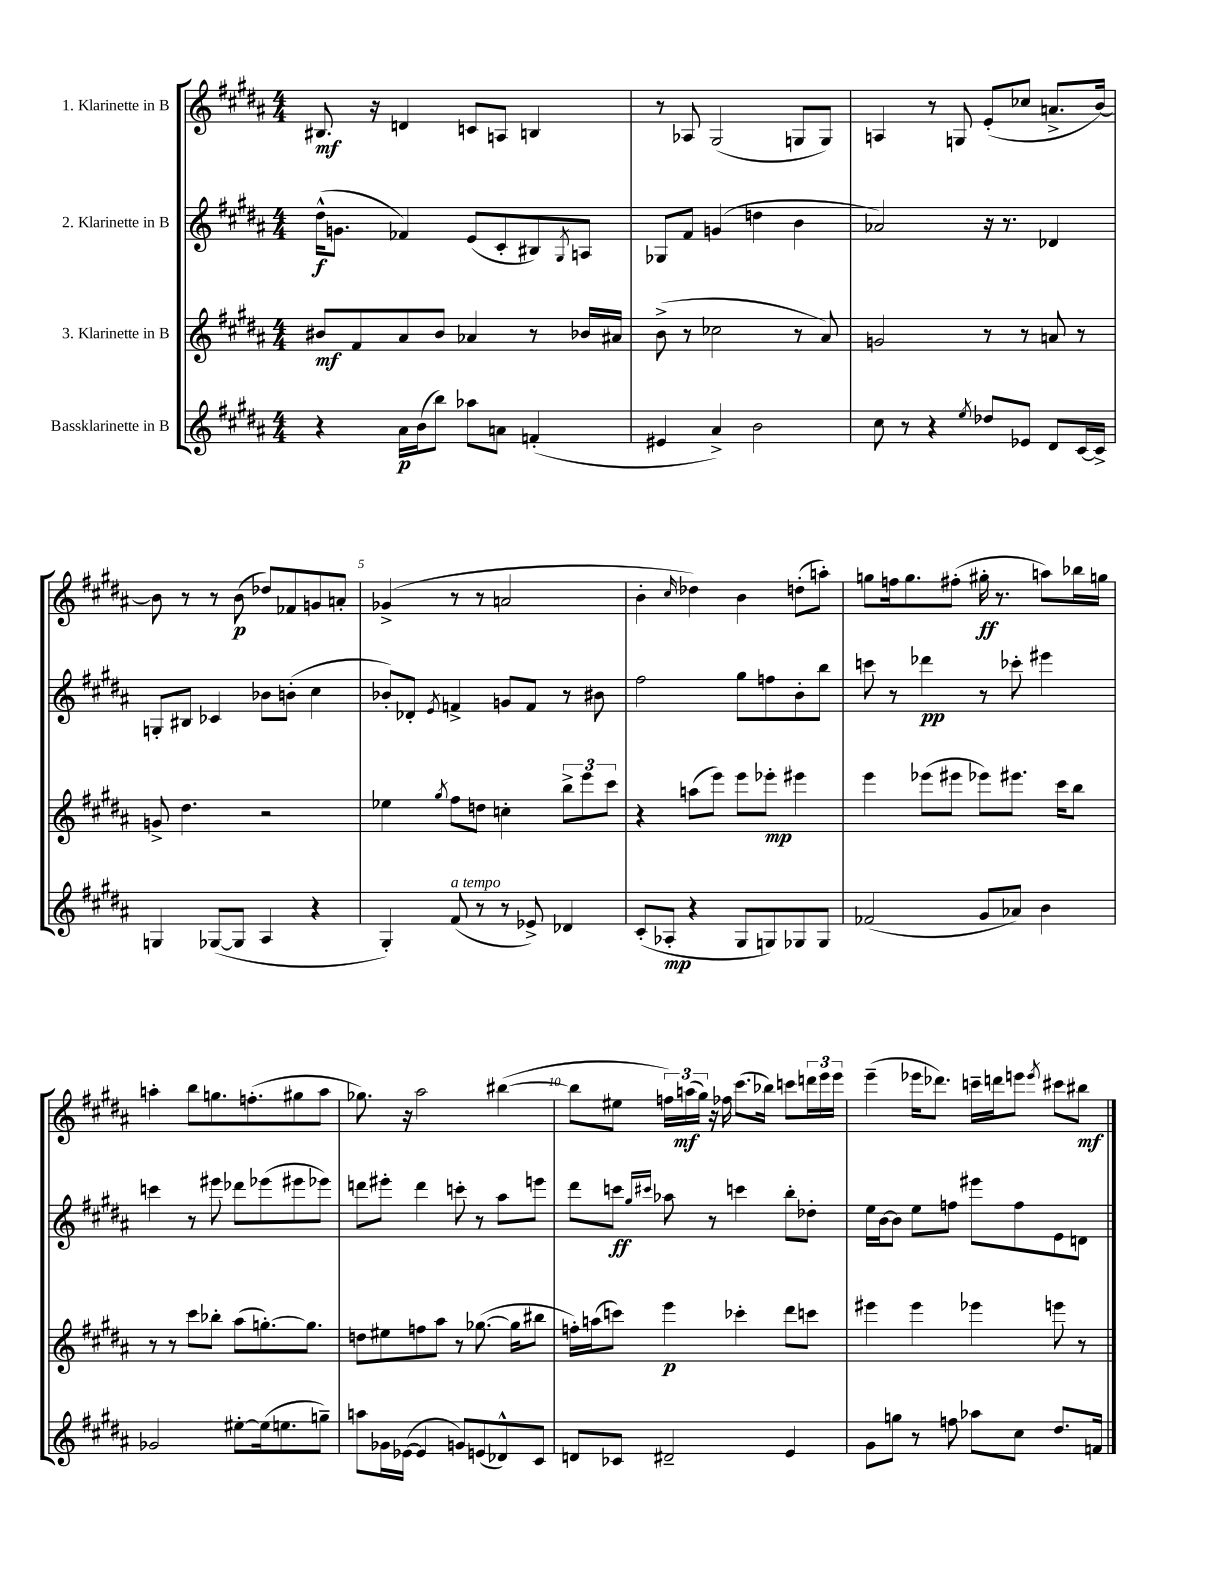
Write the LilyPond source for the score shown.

<<
\new StaffGroup <<
\new Staff = "s0" \with { instrumentName = "1. Klarinette in B" } {
    \clef treble \key b \major \numericTimeSignature \time 4/4
    bis8.\mf r16 d'4 c'8 a8 b4 |
    r8 aes8 gis2( g8 g8) |
    a4 r8 g8 e'8-.( ces''8 a'8.-> b'16~) |
    b'8 r8 r8 b'8\p( des''8) fes'8 g'8 a'8-. |
    ges'4->( r8 r8 a'2 |
    b'4-. \grace { cis''16 } des''4) b'4 d''8-.( a''8-.) |
    g''8 f''16 g''8. fis''8-.( gis''16-.\ff r8. a''8) bes''16 g''16 |
    a''4-. b''8 g''8. f''8.-.( gis''8 a''8 |
    ges''8.) r16 ais''2 bis''4~( |
    bis''8 eis''8 \tuplet 3/2 { f''16) a''16\mf( gis''16) } r16 fes''16 cis'''8.( bes''16) c'''8 \tuplet 3/2 { d'''16 e'''16 e'''16 } |
    e'''4--( ees'''16 des'''8.) c'''16-- d'''16 e'''8 \acciaccatura { e'''8 } cis'''8 bis''8\mf \bar "|." |
}
\new Staff = "s1" \with { instrumentName = "2. Klarinette in B" } {
    \clef treble \key b \major \numericTimeSignature \time 4/4
    dis''16-^\f( g'8. fes'4) e'8( cis'8-. bis8) \acciaccatura { gis8 } a8 |
    ges8 fis'8 g'4( d''4 b'4 |
    aes'2) r16 r8. des'4 |
    g8-. bis8 ces'4 bes'8 b'8-.( cis''4 |
    bes'8-.) des'8-. \acciaccatura { e'8 } f'4-> g'8 f'8 r8 bis'8 |
    fis''2 gis''8 f''8 b'8-. b''8 |
    c'''8 r8 des'''4\pp r8 ces'''8-. eis'''4 |
    c'''4 r8 eis'''8 des'''8 ees'''8( eis'''8 ees'''8) |
    d'''8 eis'''8-. d'''4 c'''8-. r8 ais''8 e'''8 |
    dis'''8 c'''8\ff \grace { gis''16 cis'''16 } aes''8 r8 c'''4 b''8-. des''8-. |
    e''16 b'16~ b'8 e''8 f''8 eis'''8 f''8 e'8 d'8 \bar "|." |
}
\new Staff = "s2" \with { instrumentName = "3. Klarinette in B" } {
    \clef treble \key b \major \numericTimeSignature \time 4/4
    bis'8\mf fis'8 ais'8 bis'8 aes'4 r8 bes'16 ais'16 |
    b'8->( r8 ces''2 r8 ais'8) |
    g'2 r8 r8 a'8 r8 |
    g'8-> dis''4. r2 |
    ees''4 \acciaccatura { gis''8 } fis''8 d''8 c''4-. \tuplet 3/2 { b''8-> e'''8 cis'''8 } |
    r4 a''8( e'''8) e'''8 ees'''8-.\mp eis'''4 |
    e'''4 ees'''8( eis'''8 ees'''8) eis'''8. cis'''16 b''8 |
    r8 r8 cis'''8 bes''8-. ais''8( g''8.~-.) g''8. |
    d''8 eis''8 f''8 ais''8 r8 ges''8.~( ges''16 bis''8 |
    f''16-.) a''16( c'''8) e'''4\p ces'''4-. dis'''8 c'''8 |
    eis'''4 eis'''4 ees'''4 e'''8 r8 \bar "|." |
}
\new Staff = "s3" \with { instrumentName = "Bassklarinette in B" } {
    \clef treble \key b \major \numericTimeSignature \time 4/4
    r4 ais'16\p b'16( b''8) aes''8 a'8 f'4-.( |
    eis'4 ais'4->) b'2 |
    cis''8 r8 r4 \acciaccatura { e''8 } des''8 ees'8 dis'8 cis'16~ cis'16-> |
    g4 ges8~( ges8 ais4 r4 |
    gis4-.) fis'8^\markup { \italic "a tempo" }( r8 r8 ees'8->) des'4 |
    cis'8-.( aes8-.\mp r4 gis8 g8) ges8 ges8 |
    fes'2( gis'8 aes'8) b'4 |
    ges'2 eis''8~-. eis''16( e''8. g''8--) |
    a''8 ges'16 ees'16~( ees'4 g'8) e'8( des'8-^) cis'8 |
    d'8 ces'8 dis'2-- e'4 |
    gis'8 g''8 r8 f''8 aes''8 cis''8 dis''8. f'16 \bar "|." |
}
>>
>>
\layout { \context { \Score \override BarNumber.break-visibility = ##(#f #t #t) barNumberVisibility = #(every-nth-bar-number-visible 5) } }
